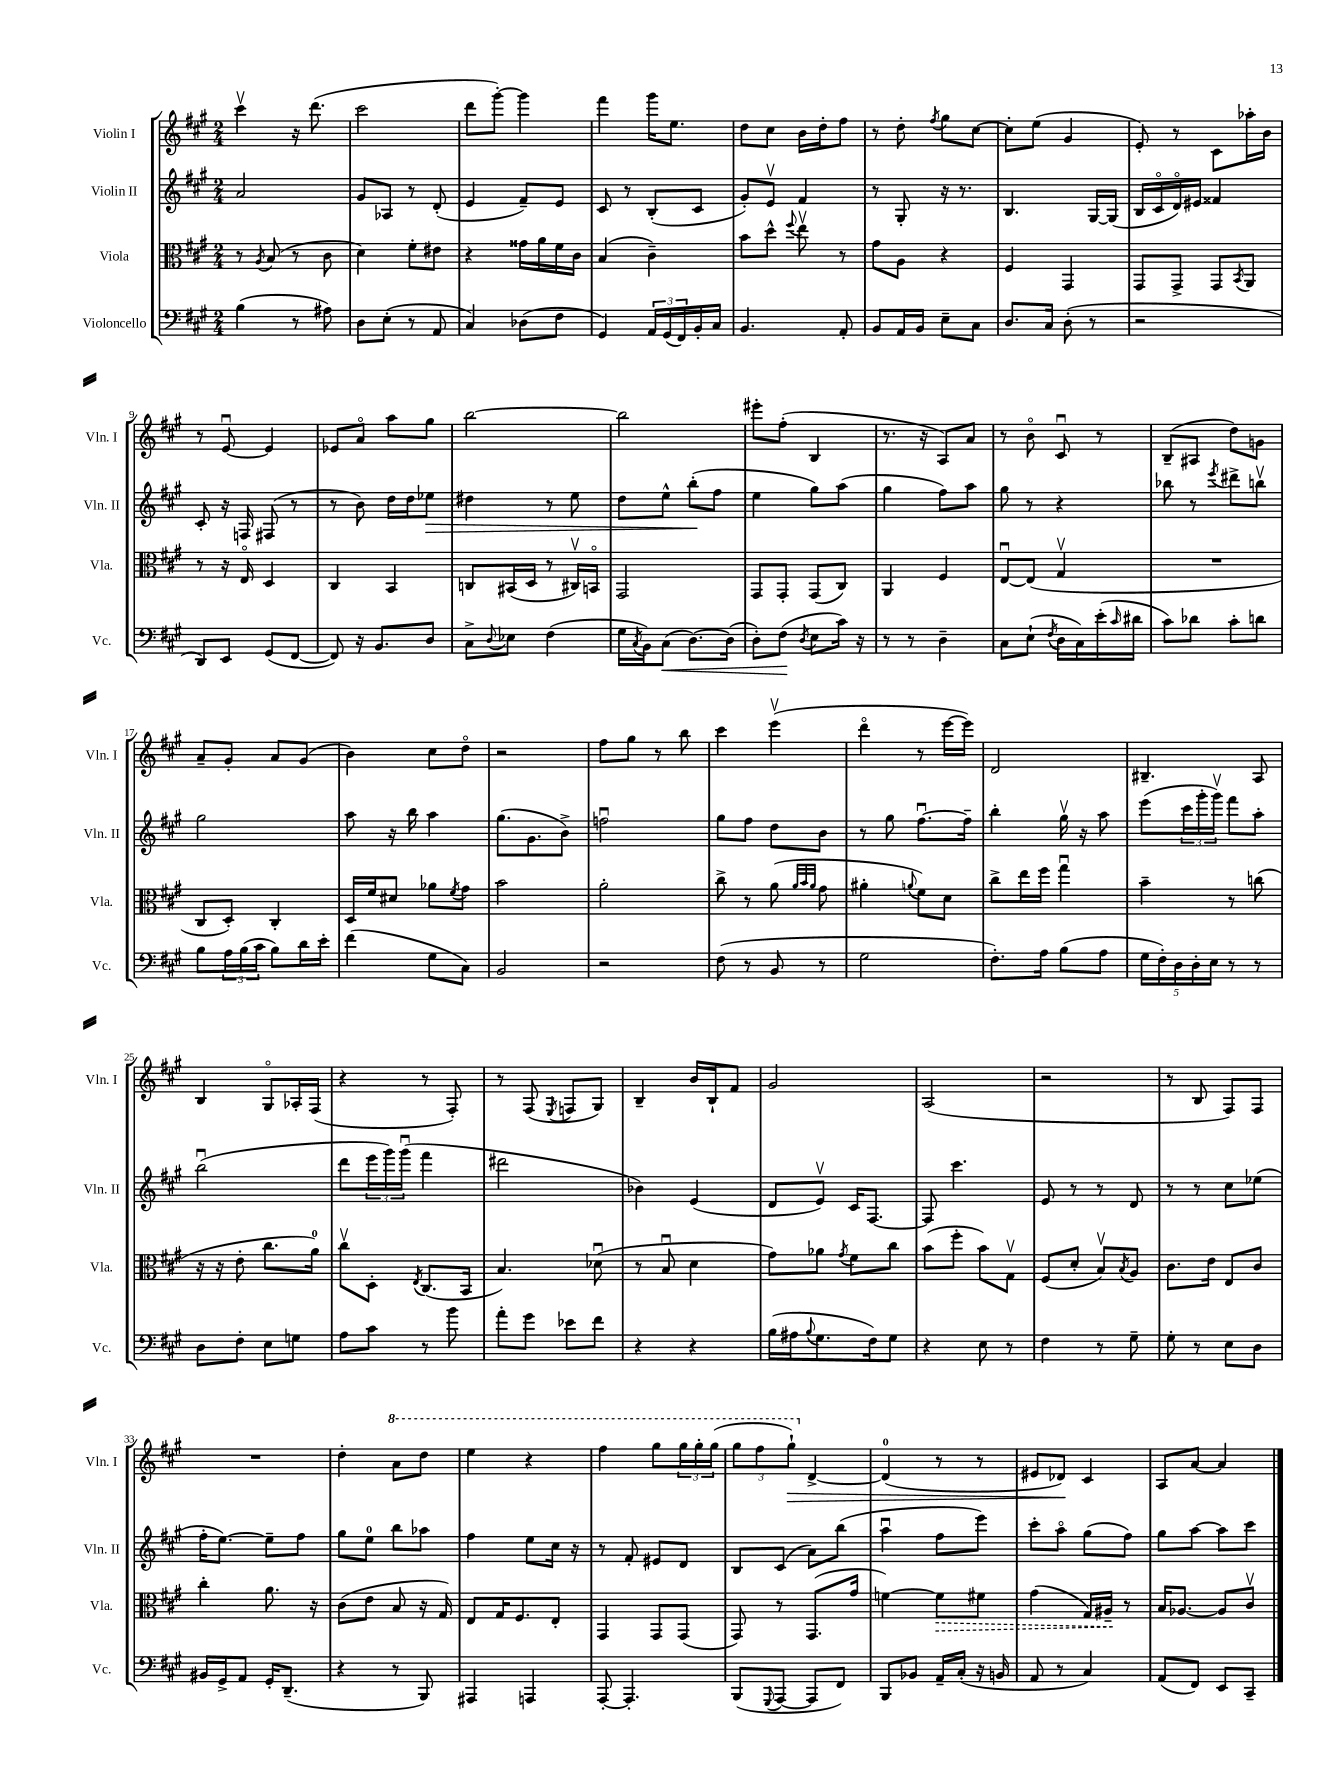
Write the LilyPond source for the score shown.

<<
\new StaffGroup <<
\new Staff = "s0" \with { instrumentName = "Violin I" shortInstrumentName = "Vln. I" } {
    \clef treble \key a \major \numericTimeSignature \time 2/4
    cis'''4\upbow r16 d'''8.( |
    cis'''2 |
    d'''8 gis'''8~-.) gis'''4 |
    fis'''4 gis'''16 e''8. |
    d''8 cis''8 b'16 d''16-. fis''8 |
    r8 d''8-. \acciaccatura { fis''8 } gis''8 cis''8~ |
    cis''8-. e''8( gis'4 |
    e'8-.) r8 cis'8 aes''16-. b'16 |
    r8 e'8~\downbow e'4 |
    ees'8 a'8\flageolet a''8 gis''8 |
    b''2~ |
    b''2 |
    eis'''8-. fis''8-.( b4 |
    r8. r16 a8) a'8 |
    r8 b'8\flageolet cis'8\downbow r8 |
    b8--( ais8 d''8) g'8 |
    a'8-- gis'8-. a'8 gis'8( |
    b'4) cis''8 d''8\flageolet |
    r2 |
    fis''8 gis''8 r8 b''8 |
    cis'''4 e'''4\upbow( |
    d'''4\flageolet r8 e'''16~ e'''16) |
    d'2 |
    bis4.-- a8 |
    b4 gis8\flageolet aes16-. fis16( |
    r4 r8 fis8-.) |
    r8 fis8( \acciaccatura { e8 } f8 gis8) |
    b4-- b'16 b16-! fis'8 |
    gis'2 |
    a2( |
    r2 |
    r8 b8 fis8) fis8 |
    R2 |
    d''4-. \ottava #1 a''8 d'''8 |
    e'''4 r4 |
    fis'''4 gis'''8 \tuplet 3/2 { gis'''16 gis'''16-. gis'''16( } |
    \tuplet 3/2 { gis'''8 fis'''8 gis'''8-!\>) \ottava #0 } d'4~-> |
    d'4-0( r8 r8 |
    eis'8 des'8\!) cis'4 |
    a8 a'8~ a'4 \bar "|." |
}
\new Staff = "s1" \with { instrumentName = "Violin II" shortInstrumentName = "Vln. II" } {
    \clef treble \key a \major \numericTimeSignature \time 2/4
    a'2 |
    gis'8 aes8 r8 d'8-.( |
    e'4 fis'8--) e'8 |
    cis'8 r8 b8-.( cis'8 |
    gis'8-.) e'8\upbow fis'4 |
    r8 gis8-. r16 r8. |
    b4. gis16~ gis16( |
    b16 cis'16\flageolet d'16\flageolet) eis'16 fisis'4 |
    cis'8-. r16 f16 fis8( r8 |
    r8 b'8) d''16 d''16 ees''8\> |
    dis''4 r8 e''8 |
    d''8 e''8-^ b''8-.\!( fis''8 |
    e''4 gis''8) a''8( |
    gis''4 fis''8) a''8 |
    gis''8 r8 r4 |
    bes''8 r8 \acciaccatura { e'''8 } dis'''8-> b''8\upbow |
    gis''2 |
    a''8 r16 b''16 a''4 |
    gis''8.( gis'8. b'8->) |
    f''2\downbow |
    gis''8 fis''8 d''8 b'8 |
    r8 gis''8 fis''8.~\downbow fis''16-- |
    b''4-. gis''16\upbow r16 a''8 |
    e'''8( \tuplet 3/2 { cis'''16 gis'''16-. gis'''16\upbow) } fis'''8 a''8-. |
    b''2\downbow( |
    d'''8 \tuplet 3/2 { e'''16 gis'''16) gis'''16\downbow( } fis'''4 |
    dis'''2 |
    bes'4) e'4( |
    d'8 e'8\upbow) cis'16 fis8.~ |
    fis8 cis'''4. |
    e'8 r8 r8 d'8 |
    r8 r8 cis''8 ees''8( |
    fis''16-. e''8.~) e''8-- fis''8 |
    gis''8 e''8-0 b''8 aes''8 |
    fis''4 e''8 cis''16 r16 |
    r8 fis'8-. eis'8 d'8 |
    b8 cis'8( a'8) b''8( |
    a''4\downbow fis''8 e'''8) |
    cis'''8-. a''8\flageolet gis''8( fis''8) |
    gis''8 a''8~ a''8 cis'''8 \bar "|." |
}
\new Staff = "s2" \with { instrumentName = "Viola" shortInstrumentName = "Vla." } {
    \clef alto \key a \major \numericTimeSignature \time 2/4
    r8 \acciaccatura { a8 } b8( r8 cis'8 |
    d'4) fis'8-. eis'8 |
    r4 gisis'16 a'16 fis'16 cis'16 |
    b4( cis'4--) |
    b'8 d''8-^ \appoggiatura { fis''8 } e''8\upbow r8 |
    gis'8 a8 r4 |
    fis4 gis,4 |
    gis,8 gis,8-> gis,8 \acciaccatura { b,8 } a,8 |
    r8 r16 e16\flageolet d4 |
    cis4 b,4 |
    c8 bis,16( d16 r8 cis16\upbow) b,16\flageolet |
    gis,2 |
    gis,8 gis,8-. gis,8( cis8) |
    a,4 fis4 |
    e8~\downbow e8( gis4\upbow |
    R2 |
    cis8 d8-.) cis4-. |
    d16 fis'16 dis'8 aes'8 \acciaccatura { fis'8 } gis'8 |
    b'2 |
    a'2-. |
    cis''8-> r8 a'8( \grace { a'32 b'32 a'32 } gis'8 |
    ais'4-. \appoggiatura { a'8 } fis'8) d'8 |
    cis''8-> e''16 fis''16 gis''4\downbow |
    b'4-- r8 c''8( |
    r16 r16 e'8-. cis''8. a'16-0) |
    cis''8\upbow d8-. \acciaccatura { e8 } cis8.( b,16 |
    b4.) des'8\downbow( |
    r8 b8\downbow d'4 |
    gis'8) aes'8 \acciaccatura { gis'8 } fis'8 cis''8 |
    b'8( fis''8-. b'8) gis8\upbow |
    fis8( d'8-. b8\upbow) \acciaccatura { b8 } a8 |
    cis'8. e'16 e8 cis'8 |
    cis''4-. a'8. r16 |
    cis'8( e'8 b8 r16 gis16) |
    e8 gis16 fis8. e8-. |
    gis,4 gis,8 gis,8( |
    gis,8) r8 gis,8.( gis'16 |
    f'4~) \once \override Hairpin.style = #'dashed-line f'8\> fis'8 |
    gis'4( gis16) ais16--\! r8 |
    b16 aes8.~ aes8 cis'8\upbow \bar "|." |
}
\new Staff = "s3" \with { instrumentName = "Violoncello" shortInstrumentName = "Vc." } {
    \clef bass \key a \major \numericTimeSignature \time 2/4
    b4( r8 ais8) |
    d8 e8-.( r8 a,8 |
    cis4) des8( fis8 |
    gis,4) \tuplet 3/2 { a,16 gis,16( fis,16) } b,16-. cis16 |
    b,4. a,8-. |
    b,8 a,16 b,16 e8-- cis8 |
    d8. cis16 d8-.( r8 |
    r2 |
    d,8) e,8 gis,8( fis,8~ |
    fis,8) r16 b,8. d8 |
    cis8-> \appoggiatura { d8 } ees8 fis4( |
    gis16 \acciaccatura { cis8 } b,16) cis8\<( d8.~) d16( |
    d8-.) fis8\!( \acciaccatura { d8 } e8 cis'16) r16 |
    r8 r8 d4-- |
    cis8 e8-!( \acciaccatura { fis8 } d16 cis16) e'16-.( \grace { cis'16 } dis'16 |
    cis'8) des'8 cis'8-. d'8 |
    b8 \tuplet 3/2 { a16 b16( cis'16 } b8) d'16 e'16-. |
    fis'4( gis8 cis8) |
    b,2 |
    r2 |
    fis8( r8 b,8 r8 |
    gis2 |
    fis8.-.) a16 b8( a8 |
    \tuplet 5/4 { gis16 fis16-.) d16 d16-. e16 } r8 r8 |
    d8 fis8-. e8 g8 |
    a8 cis'8 r8 b'8 |
    a'8-. gis'8 ees'8 fis'8 |
    r4 r4 |
    b16( ais16 \appoggiatura { b8 } gis8. fis16) gis8 |
    r4 e8 r8 |
    fis4 r8 gis8-- |
    gis8-. r8 e8 d8 |
    bis,16 gis,16-> a,8 gis,16-. d,8.--( |
    r4 r8 b,,8) |
    ais,,4 a,,4 |
    a,,8~-. a,,4.-. |
    b,,8( \appoggiatura { gis,,8 } a,,8~ a,,8 fis,8) |
    b,,8 bes,8 a,16-- cis16-.( r16 b,16 |
    a,8 r8 cis4) |
    a,8( fis,8) e,8 cis,8-- \bar "|." |
}
>>
>>
